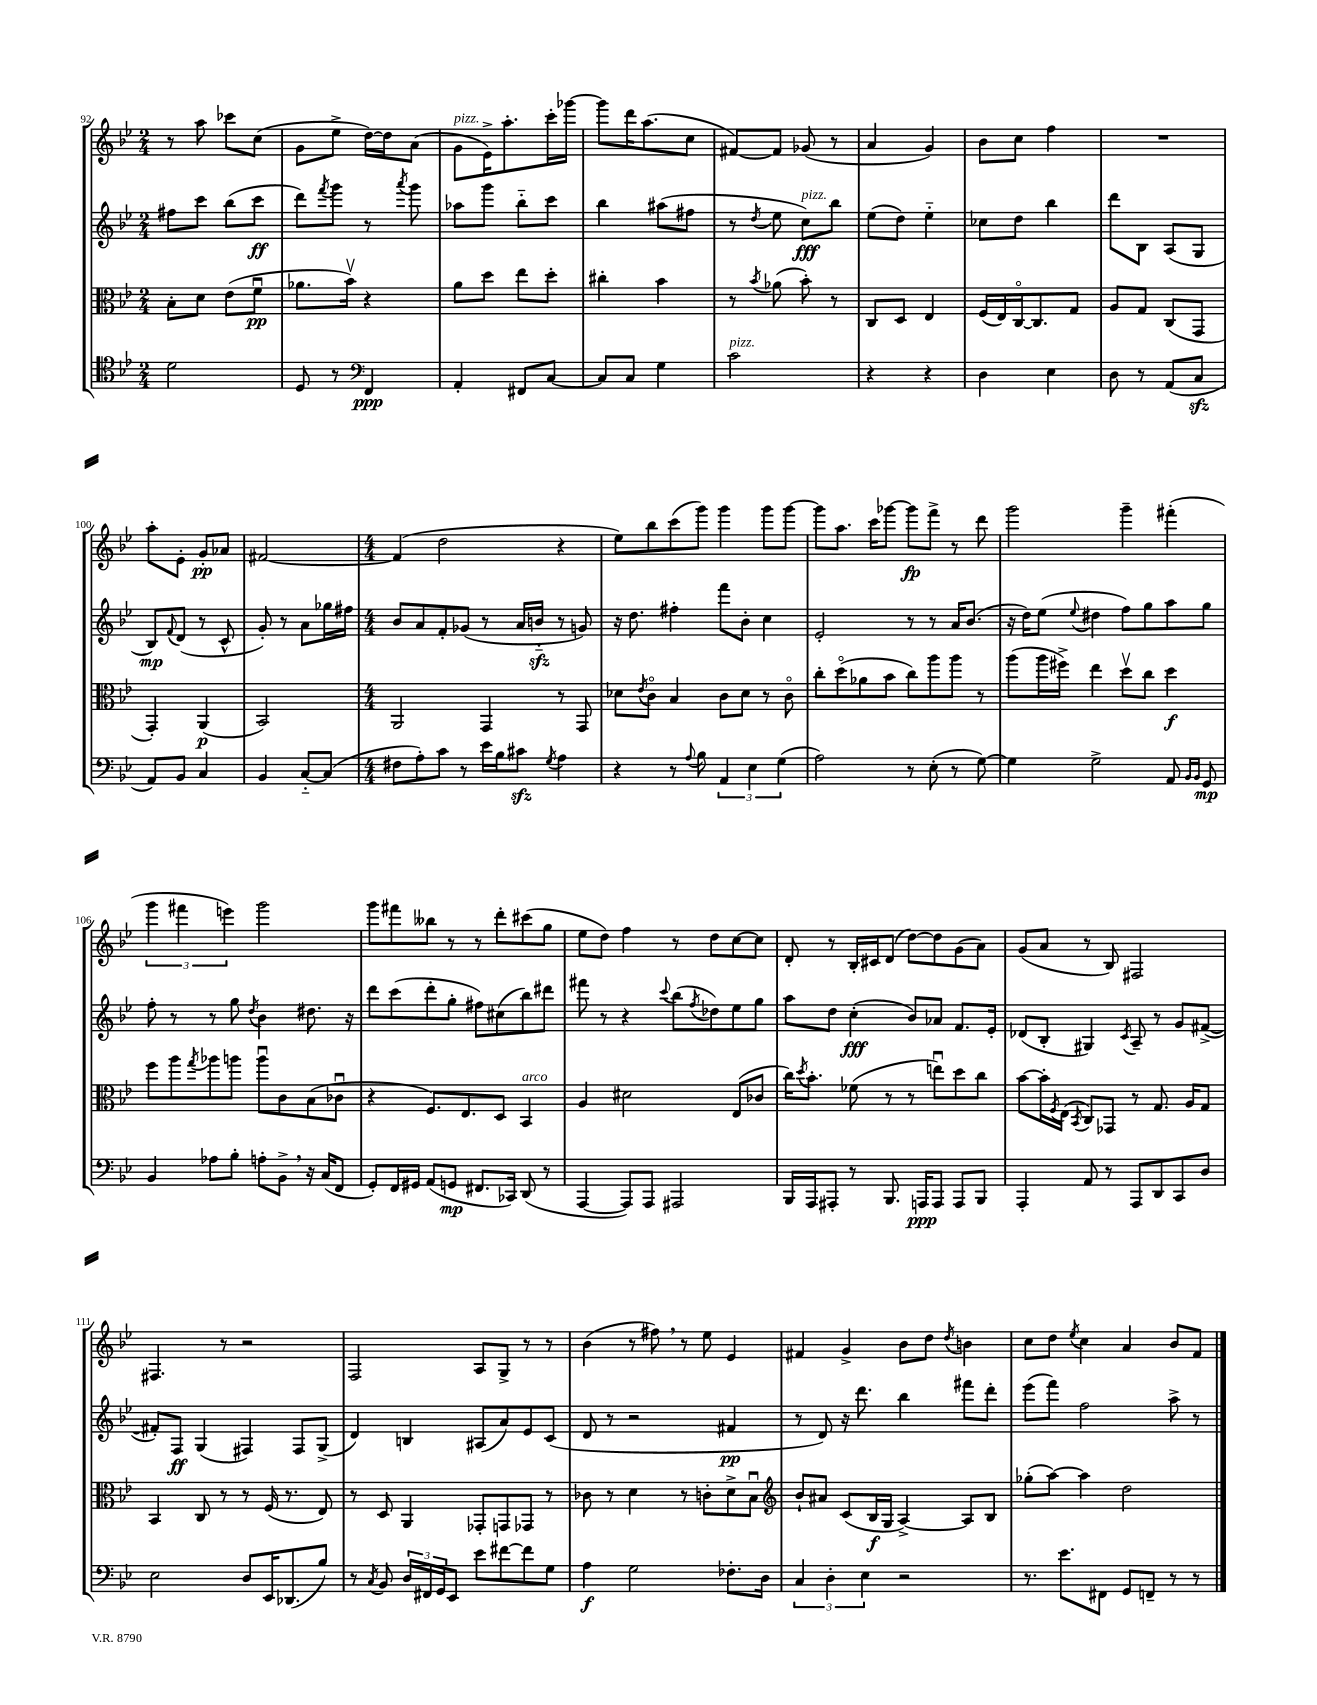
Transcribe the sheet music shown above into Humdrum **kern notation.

**kern	**kern	**kern	**kern
*staff4	*staff3	*staff2	*staff1
*clefC4	*clefC3	*clefG2	*clefG2
*k[b-e-]	*k[b-e-]	*k[b-e-]	*k[b-e-]
*M2/4	*M2/4	*M2/4	*M2/4
2d	8B-'	8ff#	8r
.	8d	8ccc	8aa
.	(8e-	(8bb-	8ccc-
.	8fu	8ccc	(8cc
=	=	=	=
8D	8.a-	8ddd)	8g
.	.	8qfff	.
8r	.	8ggg	8ee-^
.	16b-v)	.	.
*clefF4	*	*	*
4FF	4r	8r	[16dd)
.	.	.	16dd]
.	.	8qaaa	.
.	.	8ggg	(8a
=	=	=	=
4AA'	8a	8aa-	8g
.	8dd	8ggg	16e-^)
.	.	.	8.aa'
8FF#	8ee-	8bb-'~	.
[8C	8dd'	8ccc	16ccc'
.	.	.	[16ggg-
=	=	=	=
8C]	4cc#'	4bb-	8ggg-]
8C	.	.	16ddd
.	.	.	(8.aa
4G	4b-	(8aa#	.
.	.	8ff#	8cc
=	=	=	=
2c	8r	8r	[8f#)
.	8qb-	8qdd	.
.	(8a-	8ee-	8f#]
.	8b-')	8cc)	(8g-
.	8r	8bb-	8r
=	=	=	=
4r	8C	(8ee-	4a
.	8D	8dd)	.
4r	4E-	4ee-'~	4g)
=	=	=	=
4D	(16F	8cc-	8b-
.	16E-)	.	.
.	[16Co	8dd	8cc
.	8.C]	.	.
4E-	.	4bb-	4ff
.	8G	.	.
=	=	=	=
8D	8A	8ddd	2r
8r	8G	8B-	.
(8AA	(8C	(8A	.
8C	8GG	8G	.
=	=	=	=
8AA)	4GG')	8B-)	8aa'
.	.	8qqf	.
8BB-	.	(8d	8e-'
4C	(4AA	8r	8g'
.	.	8c^^	8a-
=	=	=	=
4BB-	2BB-)	8g')	[2f#
.	.	8r	.
[8C'~	.	8a	.
(8C]	.	16gg-	.
.	.	16ff#	.
=	=	=	=
*M4/4	*M4/4	*M4/4	*M4/4
8F#	2AA	8b-	(4f#]
8A')	.	8a	.
8c	.	8f'	2dd
8r	.	(8g-	.
16e-	4GG	8r	.
16B-	.	.	.
8c#	.	16a	.
.	.	16b'~	.
8qG	.	.	.
4A	8r	8r	4r
.	8GG	8g)	.
=	=	=	=
4r	8d-	16r	8ee-)
.	.	8.dd	.
.	8qe-	.	.
.	8co	.	8bb-
8r	4B-	4ff#'	(8ccc
8qqA	.	.	.
8B-	.	.	8ggg)
6AA	8c	8fff	4ggg
.	8d-	8b-'	.
6E-	.	.	.
.	8r	4cc	8ggg
(6G	.	.	.
.	8co	.	[8ggg
=	=	=	=
2A)	8cc'	2e-'	8ggg]
.	(8ddo	.	8.aa
.	8a-	.	.
.	.	.	16ccc
.	8b-	.	[8ggg-
8r	8cc)	8r	8ggg-]
(8E-'	8aa	8r	8fff^
8r	8aa	16a	8r
.	.	(8.b-	.
[8G)	8r	.	8ddd
=	=	=	=
4G]	(8aa	16r	2ggg
.	.	16dd)	.
.	16aa	(8ee-	.
.	16ff#^)	.	.
.	.	8qqee-	.
2G^	4ee-	4dd#	.
.	8ddv	8ff)	4ggg~
.	8cc	8gg	.
8AA	4dd	8aa	(4fff#'
16qqBB-	.	.	.
16qqBB-	.	.	.
8GG	.	8gg	.
=	=	=	=
4BB-	8ff	8ff'	6ggg
.	8aa	8r	.
.	.	.	6fff#
.	8qgg	.	.
8A-	8aa-	8r	.
.	.	.	6eee)
8B-'	8aa	8gg	.
.	.	8qdd	.
8A'	8aau	4b-	2ggg
8BB-^	8c	.	.
16r	(8B-	8.dd#	.
(16C	.	.	.
8FF	8c-u	.	.
.	.	16r	.
=	=	=	=
8GG')	4r	8ddd	8ggg
16FF	.	(8ccc	8fff#
16GG#	.	.	.
(8AA	8.F)	8ddd'	8bb--
8GG	.	8gg'	8r
.	8.E-	.	.
8.FF#	.	8ff#)	8r
.	8D	(8cc#	8ddd'
16CC-)	.	.	.
(8DD	4BB-	8bb-)	(8ccc#
8r	.	8ddd#	8gg
=	=	=	=
[4AAA	4A	8fff#	8ee-
.	.	8r	8dd)
8AAA])	2d#	4r	4ff
8AAA	.	.	.
.	.	8qqccc	.
2AAA#	.	(8bb-	8r
.	.	8qff	.
.	.	8dd-)	8dd
.	(8E-	8ee-	[8cc
.	8c-	8gg	8cc]
=	=	=	=
16BBB-	16cc)	8aa	8d'
.	8qdd	.	.
16AAA	8.b-'	.	.
8AAA#'	.	8dd	8r
8r	(8f-	(4cc'	16B-'
.	.	.	16c#
8.BBB-	8r	.	(8d
.	8r	8b-)	[8dd)
16AAA	.	.	.
8AAA	8eeu)	8a-	8dd]
8AAA	8dd	8.f	(8g
8BBB-	8cc	.	8a)
.	.	16e-'	.
=	=	=	=
4AAA'	[8b-	(8d-	(8g
.	16b-']	8B-'	8a
.	8qF	.	.
.	(16E-	.	.
.	8qBB-	.	.
8AA	8C)	4G#)	8r
8r	8GG-	.	8B-)
.	.	8qc	.
8AAA	8r	8A~	2F#
8DD	8.G	8r	.
8CC	.	8g	.
.	16A	.	.
8D	8G	([8f#^	.
=	=	=	=
2E-	4BB-	8f#'])	4.F#
.	.	8F	.
.	8C	(4G	.
.	8r	.	8r
8D	8r	4F#)	2r
16EE-	(16F	.	.
(8.DD-	8.r	.	.
.	.	8F#	.
8B-)	8E-)	(8G^	.
=	=	=	=
8r	8r	4d)	2F
8qC	.	.	.
8BB-	8D	.	.
24D	4AA	4B	.
24FF#	.	.	.
24GG	.	.	.
8EE-	.	.	.
8e-	8GG-'	(8A#	8A
[8f#	8GG	8a)	8G^
8f#]	8GG-	8e-	8r
8G	8r	(8c	8r
=	=	=	=
4A	8c-	8d	(4b-
.	8r	8r	.
2G	4d	2r	8r
.	.	.	8ff#)
.	8r	.	8r
.	8c'	.	8ee-
8.F-'	8d^	4f#	4e-
.	8B-u	.	.
16D	.	.	.
=	=	=	=
*	*clefG2	*	*
6C	8b-`	8r	4f#
.	8a#	8d)	.
6D'	.	.	.
.	(8c	16r	4g^
.	.	8.ddd	.
6E-	.	.	.
.	16B-	.	.
.	16G	.	.
2r	[4A^)	4bb-	8b-
.	.	.	8dd
.	.	.	8qdd
.	8A]	8fff#	4b
.	8B-	8ddd'	.
=	=	=	=
8.r	(8gg-'	(8eee-	8cc
.	[8aa)	8fff)	8dd
8.e-	.	.	.
.	.	.	8qee-
.	4aa]	2ff	4cc
8FF#	.	.	.
8GG	2dd	.	4a
8FF~	.	.	.
8r	.	8aa^	8b-
8r	.	8r	8f
==	==	==	==
*-	*-	*-	*-
